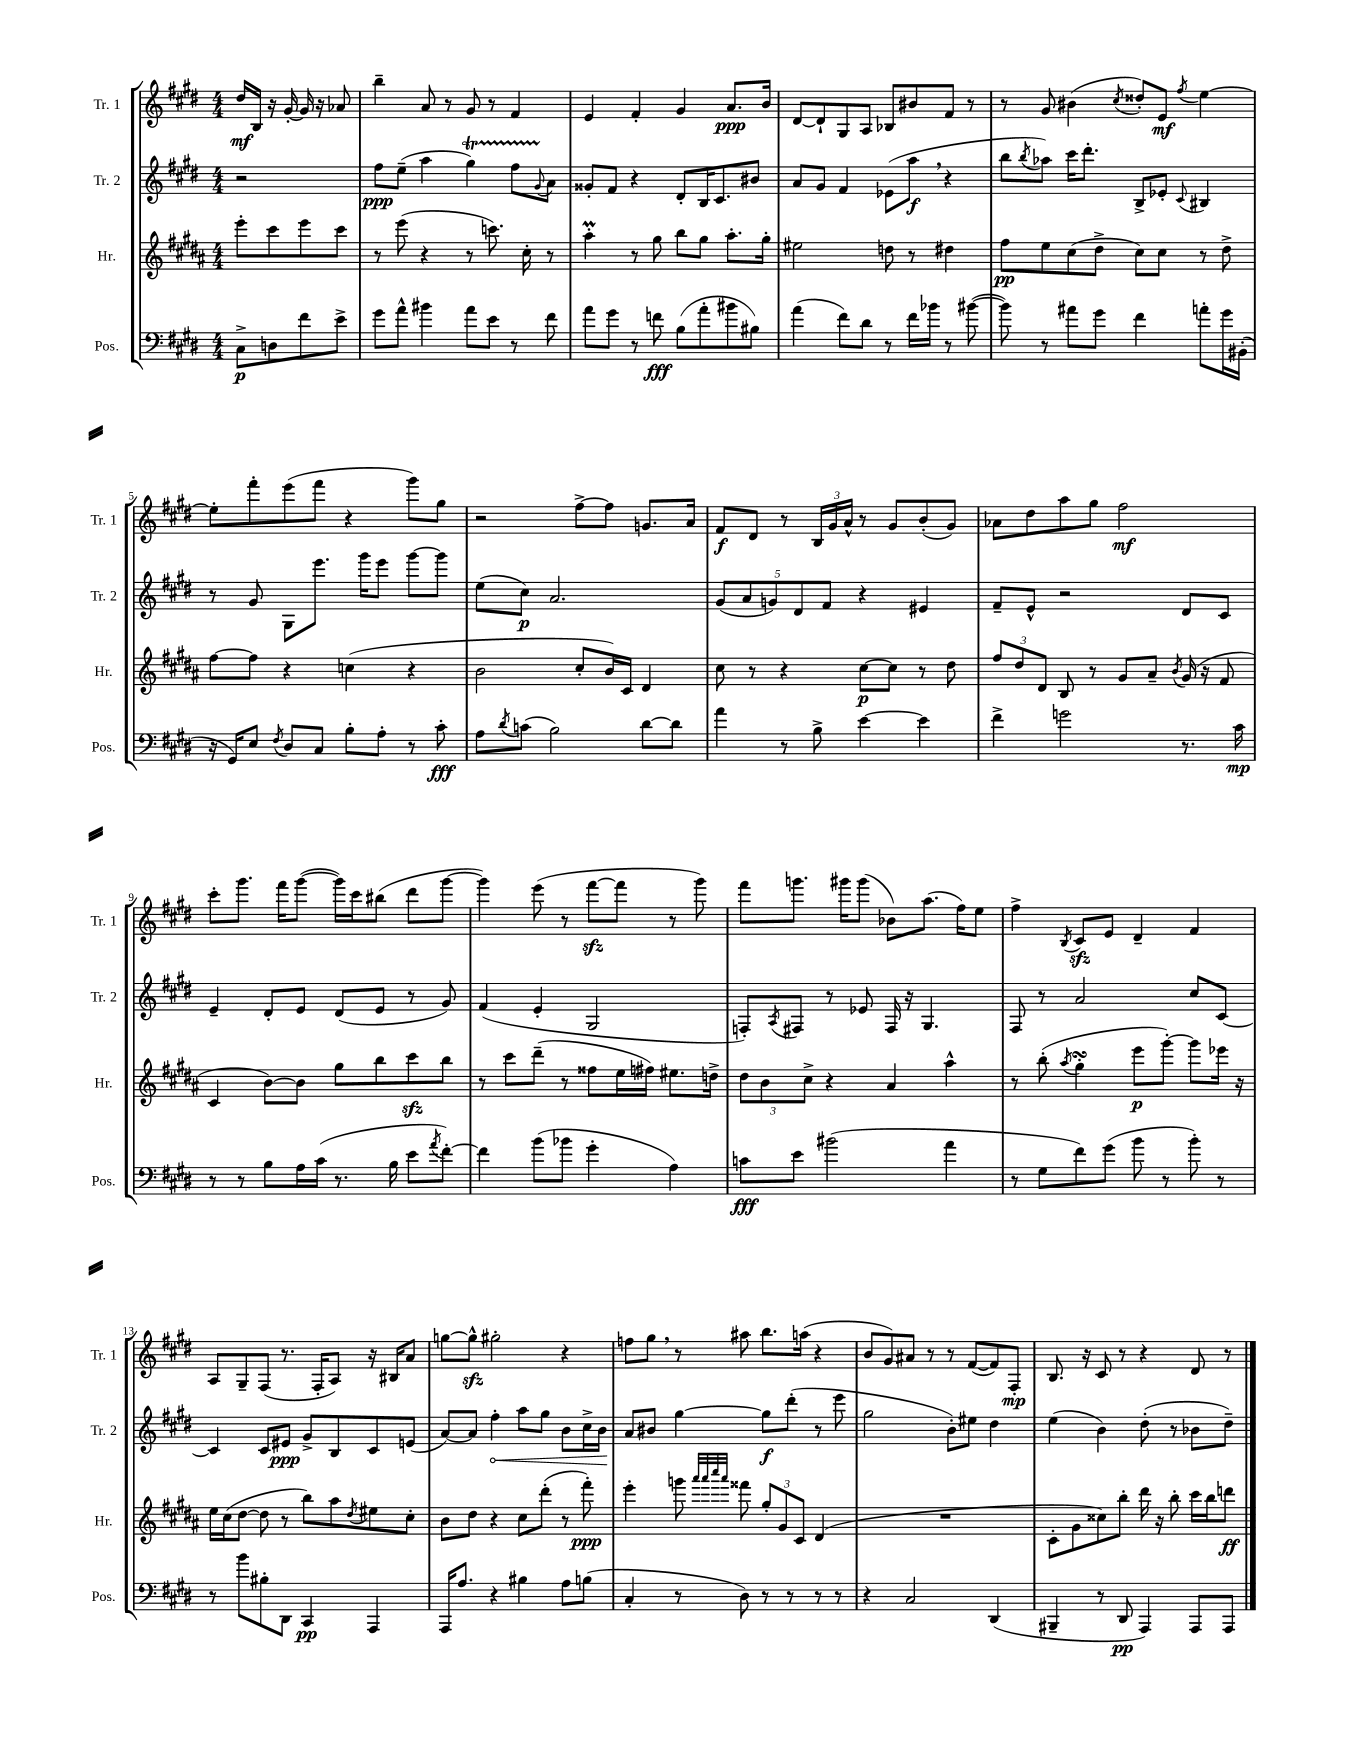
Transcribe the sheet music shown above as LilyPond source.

<<
\new StaffGroup <<
\new Staff = "s0" \with { instrumentName = "Tr. 1" shortInstrumentName = "Tr. 1" } {
    \clef treble \key e \major \numericTimeSignature \time 4/4 \partial 2
    dis''16\mf b16 r16 gis'16~-. gis'16 r16 aes'8 |
    b''4-- a'8 r8 gis'8 r8 fis'4 |
    e'4 fis'4-. gis'4 a'8.\ppp b'16 |
    dis'8~ dis'8-! gis8 a8 bes8 bis'8 fis'8 r8 |
    r8 gis'8 bis'4( \acciaccatura { cis''8 } disis''8-.) e'8\mf \acciaccatura { fis''8 } e''4~ |
    e''8-. fis'''8-. e'''8( fis'''8 r4 gis'''8) gis''8 |
    r2 fis''8~-> fis''8 g'8. a'16 |
    fis'8\f dis'8 r8 \tuplet 3/2 { b16 gis'16 a'16-^ } r8 gis'8 b'8-.( gis'8) |
    aes'8 dis''8 a''8 gis''8 fis''2\mf |
    cis'''8-. gis'''8. fis'''16 gis'''8~( gis'''16) cis'''16 bis''8( dis'''8 gis'''8~ |
    gis'''4) e'''8( r8 fis'''8~\sfz fis'''8 r8 gis'''8) |
    fis'''8 g'''8. gis'''16 gis'''8( bes'8) a''8.( fis''16) e''8 |
    fis''4-> \acciaccatura { b8 } cis'8\sfz e'8 dis'4-- fis'4 |
    a8 gis8-- fis8( r8. fis16-. a8) r16 bis16 a'8 |
    g''8~ g''8-^\sfz gis''2-. r4 |
    f''8 gis''8 \breathe r8 ais''8 b''8. a''16( r4 |
    b'8 gis'8) ais'8 r8 r8 fis'8~( fis'8) fis8-.\mp |
    b8. r16 cis'8 r8 r4 dis'8 r8 \bar "|." |
}
\new Staff = "s1" \with { instrumentName = "Tr. 2" shortInstrumentName = "Tr. 2" } {
    \clef treble \key e \major \numericTimeSignature \time 4/4 \partial 2
    r2 |
    fis''8\ppp e''8--( a''4 gis''4\startTrillSpan) fis''8 \appoggiatura { gis'8 } a'8\stopTrillSpan |
    gisis'8-. fis'8 r4 dis'8-. b16 cis'8. bis'8 |
    a'8 gis'8 fis'4 ees'8( a''8\f \breathe r4 |
    b''8 \acciaccatura { b''8 } aes''8) cis'''16 dis'''8.-. b8-> ees'8-. \appoggiatura { cis'8 } bis4 |
    r8 gis'8 gis8 e'''8. gis'''16 e'''8 gis'''8~ gis'''8 |
    e''8( cis''8\p) a'2. |
    \tuplet 5/4 { gis'8( a'8 g'8) dis'8 fis'8 } r4 eis'4 |
    fis'8-- e'8-^ r2 dis'8 cis'8 |
    e'4-- dis'8-. e'8 dis'8( e'8 r8 gis'8) |
    fis'4( e'4-. gis2 |
    f8-.) \acciaccatura { a8 } fis8 r8 ees'8 fis16 r16 gis4. |
    fis8 r8 a'2 cis''8 cis'8~ |
    cis'4 cis'8 eis'8\ppp gis'8-> b8 cis'8 e'8( |
    a'8~) a'8 \once \override Hairpin.circled-tip = ##t fis''4-.\< a''8 gis''8 b'8 cis''16-> b'16\! |
    a'8 bis'8 gis''4~ gis''8\f dis'''8-.( r8 e'''8 |
    gis''2 b'8-.) eis''8 dis''4 |
    e''4( b'4) dis''8-.( r8 bes'8 dis''8--) \bar "|." |
}
\new Staff = "s2" \with { instrumentName = "Hr." shortInstrumentName = "Hr." } {
    \clef treble \key b \major \numericTimeSignature \time 4/4 \partial 2
    e'''8-. cis'''8 e'''8 cis'''8 |
    r8 e'''8( r4 r8 c'''8.) cis''16-. r8 |
    ais''4-.\prall r8 gis''8 b''8 gis''8 ais''8.-. gis''16-. |
    eis''2 d''8 r8 dis''4 |
    fis''8\pp e''8 cis''8( dis''8-> cis''8) cis''8 r8 dis''8-> |
    fis''8~ fis''8 r4 c''4( r4 |
    b'2 cis''8-. b'16) cis'16 dis'4 |
    cis''8 r8 r4 cis''8~\p cis''8 r8 dis''8 |
    \tuplet 3/2 { fis''8 dis''8 dis'8 } b8 r8 gis'8 ais'8-- \acciaccatura { b'8 } gis'16( r16 fis'8 |
    cis'4 b'8~) b'8 gis''8 b''8 cis'''8\sfz b''8 |
    r8 cis'''8 dis'''8--( r8 fisis''8 e''16 fis''16) eis''8. d''16-> |
    \tuplet 3/2 { dis''8 b'8 cis''8-> } r4 ais'4 ais''4-^ |
    r8 b''8-.( \acciaccatura { ais''8 } gis''4-.\turn e'''8\p gis'''8~-.) gis'''8 ees'''16 r16 |
    e''16 cis''16( dis''8~ dis''8 r8 b''8) ais''8 \acciaccatura { dis''8 } eis''8 cis''8-. |
    b'8 dis''8 r4 cis''8 dis'''8-.( r8 fis'''8-.\ppp) |
    e'''4-. g'''8 \grace { ais'''32 ais'''32 cis''''32 ais'''32 } fisis'''8 \tuplet 3/2 { gis''8-. gis'8 cis'8 } dis'4( |
    R1 |
    cis'8-. gis'8 cisis''8) b''8-. dis'''16 r16 b''8-. cis'''16 b''16 d'''8\ff \bar "|." |
}
\new Staff = "s3" \with { instrumentName = "Pos." shortInstrumentName = "Pos." } {
    \clef bass \key e \major \numericTimeSignature \time 4/4 \partial 2
    cis8->\p d8 fis'8 e'8-> |
    gis'8 a'8-^ bis'4 a'8 e'8 r8 fis'8 |
    a'8 gis'8 r8 f'8\fff b8( a'8-. bis'8 bis8) |
    a'4( fis'8) dis'8 r8 fis'16 bes'16 r8 bis'8~( |
    bis'8) r8 ais'8 gis'8 fis'4 a'8-. gis'16 bis,16-.( |
    r16 gis,16) e8 \acciaccatura { fis8 } dis8 cis8 b8-. a8-. r8 cis'8-.\fff |
    a8 \acciaccatura { dis'8 } c'8( b2) dis'8~ dis'8 |
    a'4 r8 b8-> e'4~ e'4 |
    fis'4-> g'2 r8. cis'16\mp |
    r8 r8 b8 a16 cis'16( r8. b16 e'8 \acciaccatura { a'8 } fis'8~-.) |
    fis'4 b'8( bes'8 gis'4-. a4) |
    c'8\fff e'8 bis'2( a'4 |
    r8 gis8 fis'8) gis'8( b'8 r8 b'8-.) r8 |
    r8 b'8 bis8-. dis,8 cis,4\pp a,,4 |
    a,,16 a8. r4 bis4 a8 b8( |
    cis4-. r8 dis8) r8 r8 r8 r8 |
    r4 cis2 dis,4( |
    bis,,4-- r8 dis,8\pp a,,4) a,,8 a,,8 \bar "|." |
}
>>
>>
